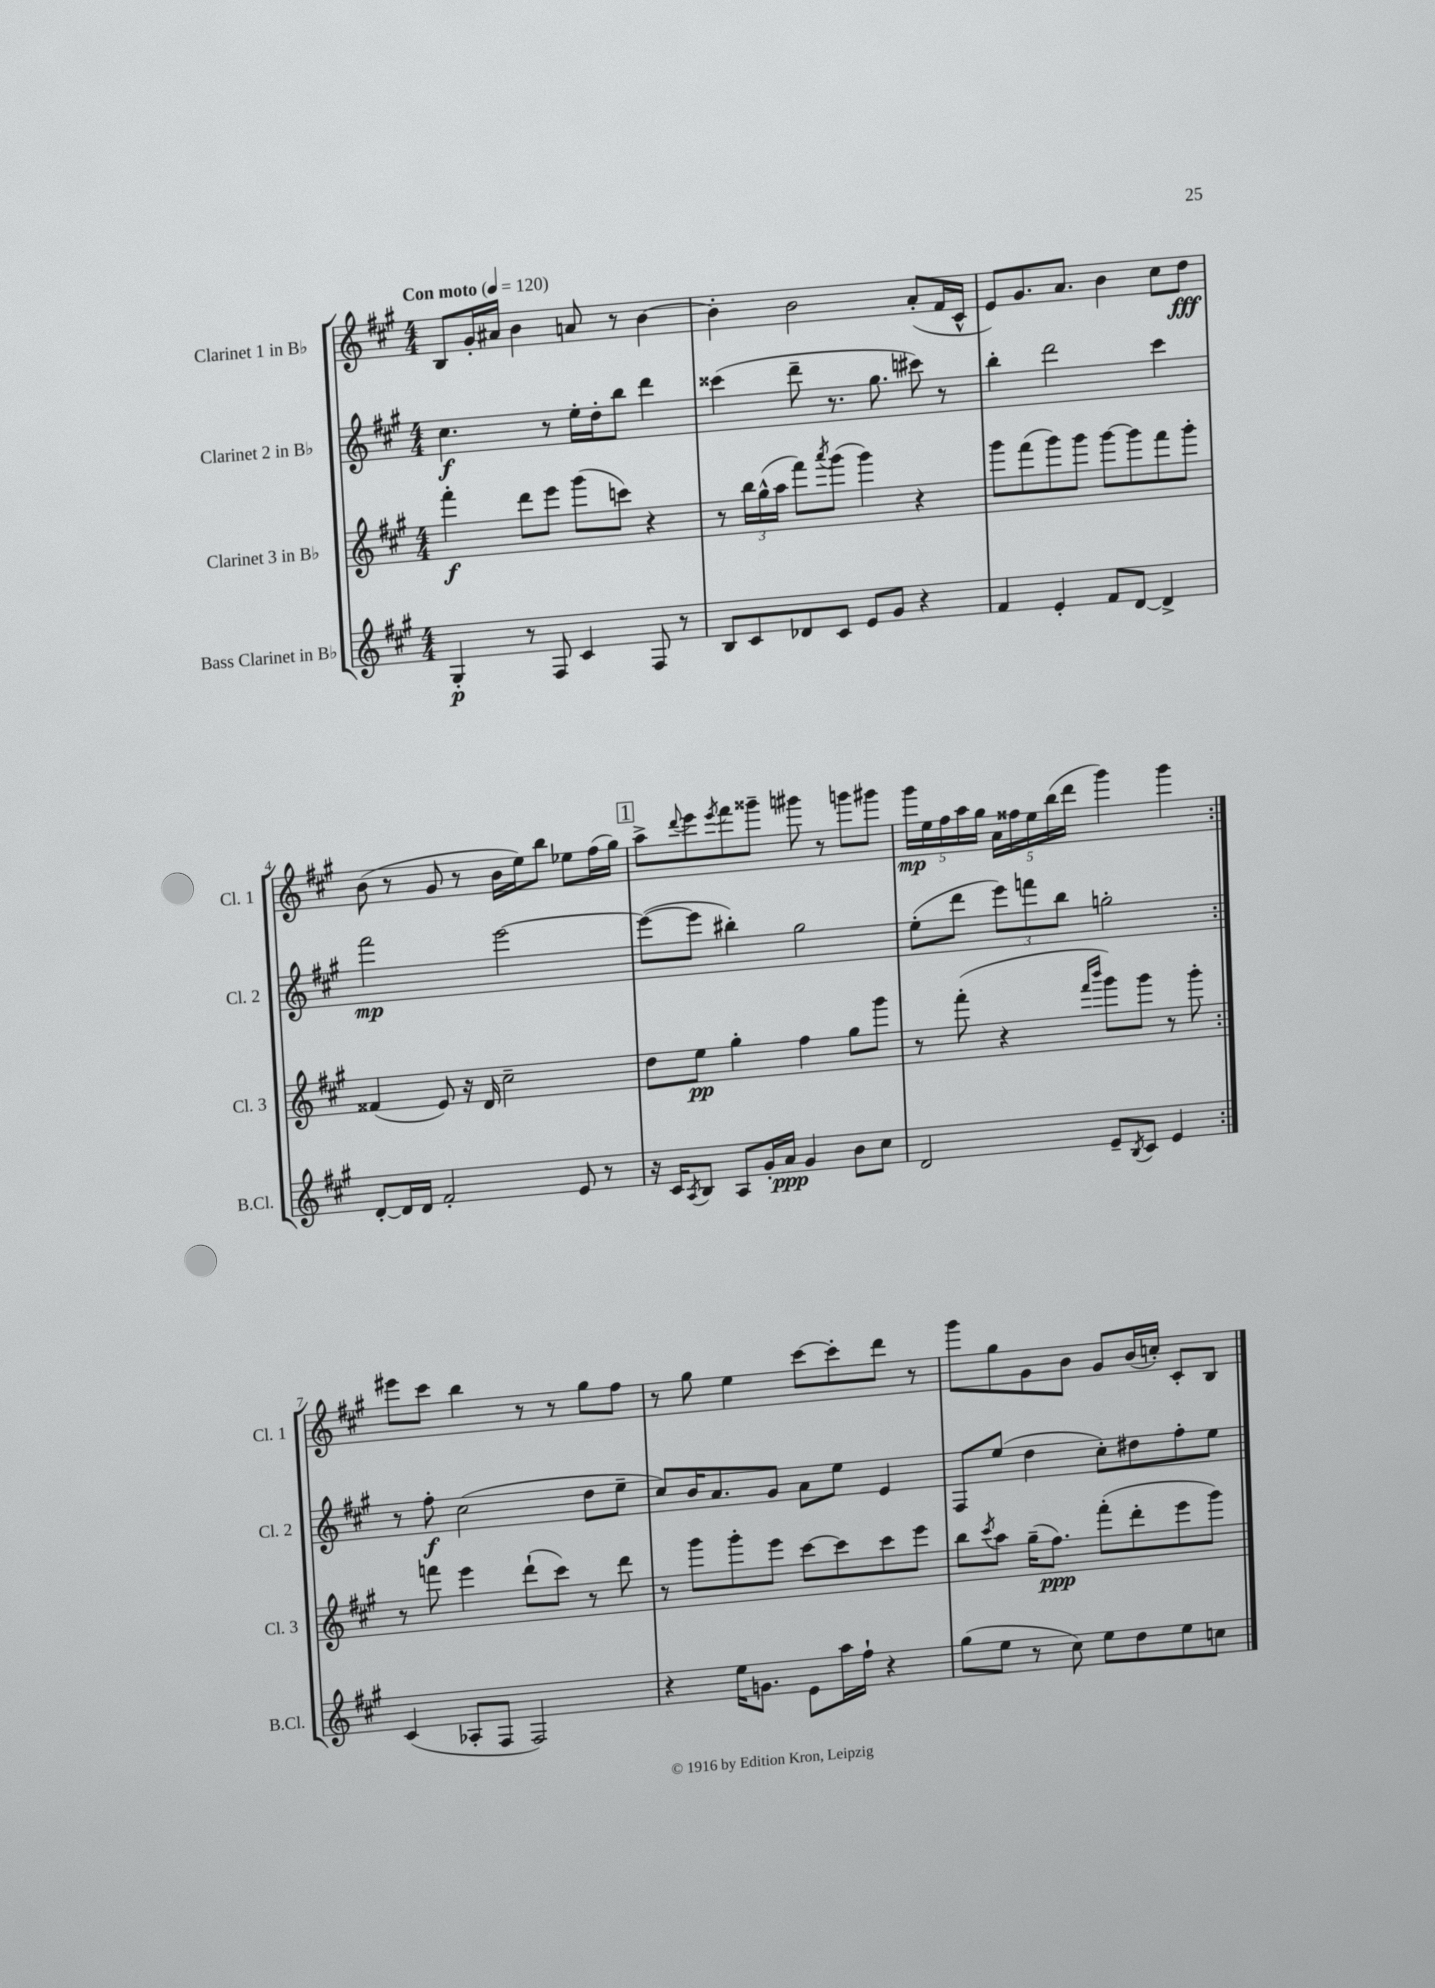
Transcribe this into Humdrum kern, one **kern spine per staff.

**kern	**kern	**kern	**kern
*staff4	*staff3	*staff2	*staff1
*clefG2	*clefG2	*clefG2	*clefG2
*k[f#c#g#]	*k[f#c#g#]	*k[f#c#g#]	*k[f#c#g#]
*M4/4	*M4/4	*M4/4	*M4/4
*MM120	*MM120	*MM120	*MM120
4G#'	4fff#'	4.cc#	8B
.	.	.	16g#'
.	.	.	16a#
8r	8ddd	.	4b
8F#	8eee	8r	.
4c#	(8ggg#	16ee'	8a
.	.	16dd'	.
.	8ccc)	8bb	8r
8F#	4r	4ddd	[4b
8r	.	.	.
=	=	=	=
8B	8r	(4ccc##	4b']
8c#	24bb	.	.
.	(24gg#^^	.	.
.	24aa	.	.
8d-	8fff#)	8ddd~	2b
.	8qaaa	.	.
8c#	(8ggg#	8.r	.
8e	4ggg#)	.	.
.	.	8.gg#	.
8g#	.	.	.
4r	4r	8ccc#)	(8a'
.	.	8r	16f#
.	.	.	16c#^^
=	=	=	=
4f#	8ggg#	4bb'	8e)
.	(8fff#	.	8.g#
4e'	8ggg#)	2ddd	.
.	.	.	8.a
.	8ggg#	.	.
8f#	[8ggg#	.	4b
[8d	8ggg#]	.	.
4d^]	8fff#	4ccc#	8cc#
.	8ggg#'	.	8dd
=	=	=	=
[8d'	(4f##	2fff#	(8b
16d]	.	.	8r
16d	.	.	.
2f#'	8e)	.	8g#
.	16r	.	8r
.	16d	.	.
.	2cc#~	[2eee	16b
.	.	.	16ee)
.	.	.	8bb
8e	.	.	8ee-
8r	.	.	(16ff#
.	.	.	16gg#)
=	=	=	=
16r	8dd	(8eee_	8aa^
16c#	.	.	.
8qA	.	.	8qqddd
8B	8ee	8eee]	8eee
.	.	.	8qeee
8A	4gg#'	4bb#')	8fff#
16g#'	.	.	8ggg##~
16a	.	.	.
4g#	4ff#	2gg#	8ggg#
.	.	.	8r
8b	8gg#	.	8ggg
8cc#	8ggg#	.	8ggg#
=	=	=	=
2d	8r	(8ee'	20ggg#
.	.	.	20ee
.	.	.	20ff#
.	(8fff#'	8ddd	.
.	.	.	20aa
.	.	.	20gg#
.	4r	12eee)	20a
.	.	.	20ff##
.	.	12fff	.
.	.	.	20ee
.	.	.	(20bb
.	.	12bb	.
.	.	.	20ddd
.	16qqfff#	.	.
.	16qqbbb	.	.
8e~	8ggg#)	2gg'	4ggg#)
8qB	.	.	.
8c#	8ggg#	.	.
4e	8r	.	4ggg#
.	8ggg#'	.	.
=:|!	=:|!	=:|!	=:|!
(4c#	8r	8r	8eee#
.	8fff	8ff#'	8ccc#
8A-'	4eee	(2cc#	4bb
8F#	.	.	.
2F#)	(8ddd`	.	8r
.	8ccc#)	.	8r
.	8r	8dd	8gg#
.	8ddd	8ee~	8ff#
=	=	=	=
4r	8r	8cc#)	8r
.	8ggg#	16b	8gg#
.	.	8.a	.
16ee	8ggg#'	.	4ee
8.g	.	.	.
.	8eee	8g#	.
8e	[8ccc#	8a	[8ccc#
16aa	8ccc#]	8ee	8ccc#']
16ff#`	.	.	.
4r	8ccc#	4e	8ddd
.	8eee	.	8r
=	=	=	=
(8gg#	8bb	8F#	8ggg#
.	8qccc#	.	.
8ee	8aa	(8ee	8gg#
8r	(16gg#~	4dd	8g#
.	8.ff#)	.	.
8cc#)	.	.	8b
8ee	(8fff#'	8cc#')	8g#
8dd	8ddd'	8dd#	(16b
.	.	.	16cc')
8ee	8eee	8ff#'	8c#'
8cc	8ggg#)	8ee	8B
==	==	==	==
*-	*-	*-	*-
